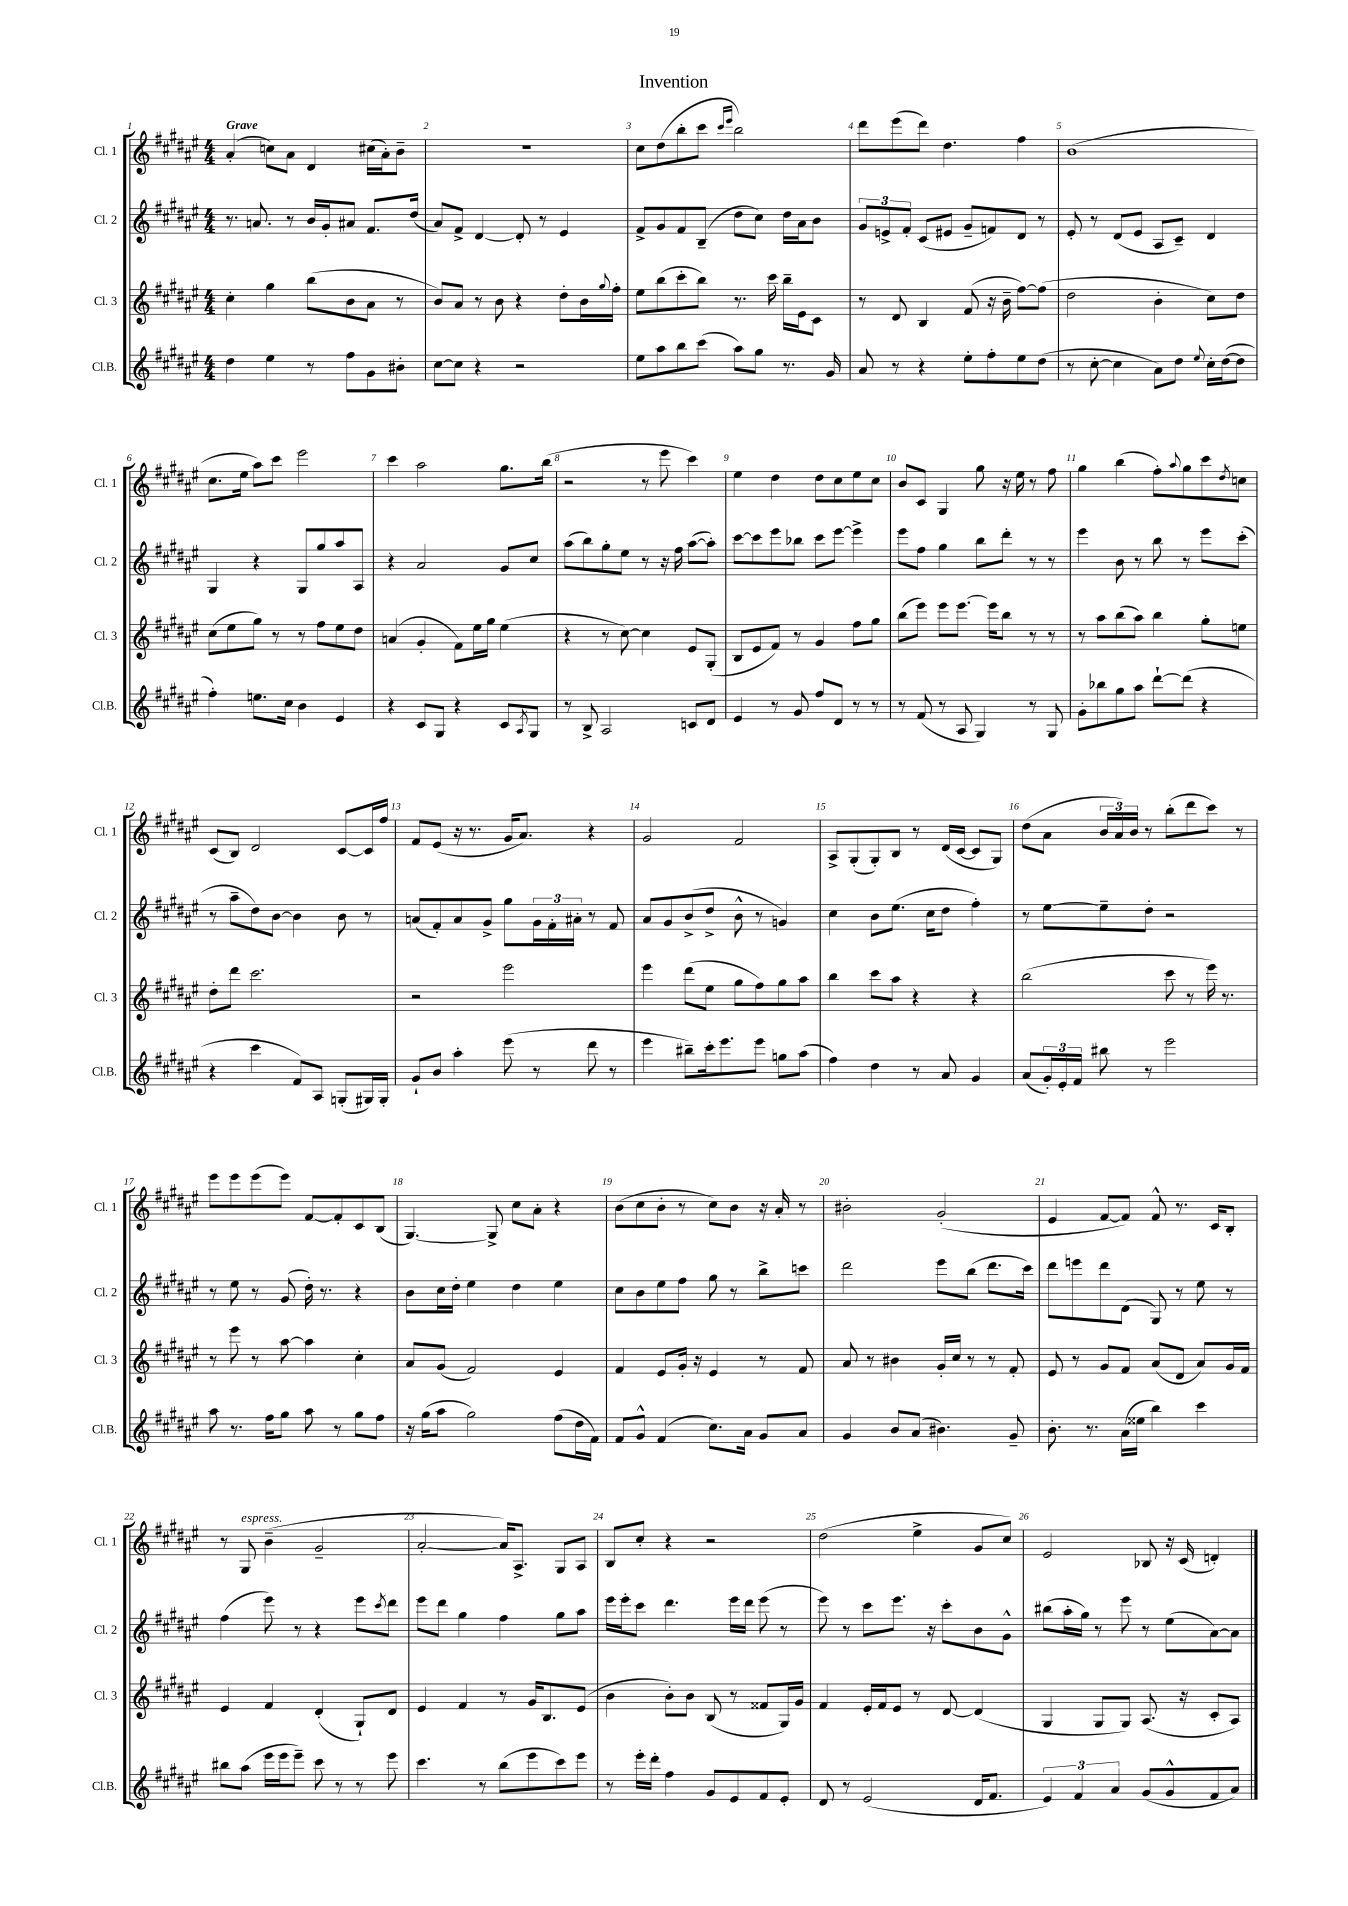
\header { title = "Invention" }
<<
\new StaffGroup <<
\new Staff = "s0" \with { instrumentName = "Cl. 1" shortInstrumentName = "Cl. 1" } {
    \clef treble \key fis \major \numericTimeSignature \time 4/4 \tempo "Grave"
    ais'4-.( c''8) ais'8 dis'4 cis''16( ais'16-.) b'8-- |
    R1 |
    cis''8 dis''8( b''8-. cis'''8 \grace { cis'''16 eis'''16 } b''2) |
    dis'''8 eis'''8( dis'''8) dis''4. fis''4 |
    b'1( |
    cis''8. eis''16 ais''8) cis'''8 eis'''2 |
    cis'''4 ais''2 gis''8. b''16( |
    r2 r8 eis'''8 cis'''4) |
    eis''4 dis''4 dis''8 cis''8 eis''8 cis''8 |
    b'8 cis'8 gis4 gis''8 r16 eis''16 r8 fis''8 |
    gis''4 b''4( fis''8-.) \appoggiatura { ais''8 } gis''8 cis'''8 \acciaccatura { dis''8 } c''8 |
    cis'8( b8) dis'2 cis'8~ cis'16 fis''16 |
    fis'8 eis'8( r16 r8. gis'16 ais'8.) r4 |
    gis'2 fis'2 |
    ais8-> gis8-.( gis8-.) b8 r8 dis'16( cis'16~ cis'8 gis8) |
    dis''8( ais'8 \tuplet 3/2 { b'16 ais'16) b'16 } r8 b''8-.( dis'''8 cis'''8) r8 |
    eis'''8 eis'''8 eis'''8( eis'''8) fis'8~ fis'8-. cis'8 b8( |
    gis4.~) gis8-> cis''8 ais'8-. r4 |
    b'8( cis''8 b'8-. r8 cis''8) b'8 r16 ais'16-. r8 |
    bis'2-. gis'2-.( |
    eis'4 fis'8~ fis'8) fis'8-^ r8. cis'16 b8-. |
    r8 gis8^\markup { \italic "espress." } b'4--( gis'2-- |
    ais'2~-. ais'16) ais8.-> gis8 ais8 |
    b8 cis''8-. r4 r2 |
    dis''2( eis''4-> gis'8 cis''8) |
    eis'2 bes8 r16 cis'16( d'4-.) \bar "|." |
}
\new Staff = "s1" \with { instrumentName = "Cl. 2" shortInstrumentName = "Cl. 2" } {
    \clef treble \key fis \major \numericTimeSignature \time 4/4
    r8. a'8. r8 b'16 gis'16-. ais'8 fis'8. dis''16( |
    ais'8) fis'8-> dis'4~ dis'8-. r8 eis'4 |
    fis'8-> gis'8 fis'8 b8--( dis''8 cis''8) dis''16 ais'16 b'8 |
    \tuplet 3/2 { gis'8 e'8-> fis'8-. } cis'8( eis'8 gis'8-- f'8) dis'8 r8 |
    eis'8-. r8 dis'8( eis'8 ais8 cis'8--) dis'4 |
    gis4 r4 gis8 gis''8 ais''8 ais8 |
    r4 ais'2 gis'8 cis''8 |
    ais''8( b''8) gis''8-. eis''8 r8 r16 fis''16 ais''8~( ais''8-.) |
    cis'''8~ cis'''8 eis'''8 bes''8 cis'''8 eis'''8~ eis'''4-> |
    eis'''8 fis''8 gis''4 b''8 dis'''8-. r8 r8 |
    eis'''4 b'8 r8 b''8 r8 eis'''8 cis'''8-.( |
    r8 ais''8-- dis''8) b'8~ b'4 b'8 r8 |
    a'8( fis'8-.) a'8 gis'8-> gis''8 \tuplet 3/2 { gis'16 fis'16-. ais'16-. } r8 fis'8 |
    ais'8 gis'8 b'8->( dis''8-> b'8-^ r8 g'4) |
    cis''4 b'8 eis''8.( cis''16 dis''8 fis''4-.) |
    r8 eis''8~ eis''8-- dis''8-. r2 |
    r8 eis''8 r8 gis'8( dis''16-.) r8. r4 |
    b'8 cis''16 dis''16-. eis''4 dis''4 eis''4 |
    cis''8 b'8 eis''8 fis''8 gis''8 r8 b''8-> c'''8 |
    dis'''2 eis'''8 b''8( dis'''8. cis'''16) |
    dis'''8 e'''8 dis'''8 dis'8( gis8) r8 eis''8 r8 |
    fis''4( eis'''8) r8 r4 eis'''8 \acciaccatura { cis'''8 } dis'''8 |
    eis'''8 dis'''8 gis''4 fis''4 gis''8 ais''8 |
    eis'''16 eis'''16-. cis'''8 dis'''4. eis'''16 dis'''16 eis'''8( r8 |
    eis'''8) r8 cis'''8 eis'''8. r16 cis'''8-. b'8 gis'8-^ |
    bis''8( ais''16-. gis''16) r8 eis'''8 r8 eis''8( ais'8~) ais'8 \bar "|." |
}
\new Staff = "s2" \with { instrumentName = "Cl. 3" shortInstrumentName = "Cl. 3" } {
    \clef treble \key fis \major \numericTimeSignature \time 4/4
    cis''4-. gis''4 b''8( b'8 ais'8 r8 |
    b'8) ais'8 r8 b'8 r4 dis''8-. b'16 \appoggiatura { gis''8 } fis''16-. |
    eis''8 b''8( cis'''8-. b''8) r8. cis'''16 b''16-- eis'16 cis'8 |
    r8 dis'8 b4 fis'8( r16 b'16-- fis''8~) fis''8( |
    dis''2 b'4-. cis''8) dis''8 |
    cis''8( eis''8 gis''8) r8 r8 fis''8 eis''8 dis''8 |
    a'4( gis'4-. fis'8) eis''16 gis''16 eis''4( |
    r4 r8 cis''8~) cis''4 eis'8 gis8-.( |
    b8 eis'8 fis'8) r8 gis'4 fis''8 gis''8 |
    b''8( eis'''8) eis'''8 eis'''8.~ eis'''16 b''8 r8 r8 |
    r8 ais''8 b''8( ais''8) b''4 gis''8-. e''8 |
    dis''8-. dis'''8 cis'''2. |
    r2 eis'''2 |
    eis'''4 dis'''8( eis''8 gis''8 fis''8) gis''8 ais''8 |
    b''4 cis'''8 ais''8 r4 r4 |
    b''2( cis'''8 r8 eis'''16) r8. |
    r8 eis'''8 r8 ais''8~ ais''4 cis''4-. |
    ais'8 gis'8( fis'2) eis'4 |
    fis'4 eis'8 gis'16-. r16 eis'4 r8 fis'8 |
    ais'8 r8 bis'4 gis'16-. cis''16 r8 r8 fis'8-. |
    eis'8 r8 gis'8 fis'8 ais'8( dis'8 ais'8) gis'16 fis'16 |
    eis'4 fis'4 dis'4-.( gis8-!) dis'8 |
    eis'4 fis'4 r8 gis'16 b8. eis'8( |
    b'4 b'8-.) b'8 b8( r8 fisis'8 gis16) gis'16 |
    fis'4 eis'16-. fis'16 eis'8 r8 dis'8~ dis'4( |
    gis4 gis8 gis8) ais8.( r16 cis'8-. ais8) \bar "|." |
}
\new Staff = "s3" \with { instrumentName = "Cl.B." shortInstrumentName = "Cl.B." } {
    \clef treble \key fis \major \numericTimeSignature \time 4/4
    dis''4 eis''4 r8 fis''8 gis'8 bis'8-. |
    cis''8~ cis''8 r4 r2 |
    eis''8 ais''8 b''8 cis'''8( ais''8) gis''8 r8. gis'16 |
    ais'8 r8 r4 eis''8-. fis''8-. eis''8 dis''8( |
    r8 cis''8~-. cis''4 ais'8) dis''8 \appoggiatura { eis''8 } cis''16-. dis''16~( dis''8 |
    fis''4-.) e''8. cis''16 b'4 eis'4 |
    r4 cis'8 gis8 r4 cis'8 \acciaccatura { ais8 } gis8 |
    r8 b8-> ais2 c'8 dis'8 |
    eis'4 r8 gis'8 fis''8 dis'8 r8 r8 |
    r8 fis'8( r8 ais8 gis4) r8 gis8 |
    gis'8-. bes''8 gis''8 ais''8 dis'''8~-! dis'''8( r4 |
    r4 cis'''4 fis'8) ais8 g8-.( gis16) gis16-. |
    gis'8-! b'8 ais''4-. eis'''8( r8 dis'''8 r8 |
    eis'''4 bis''8--) cis'''16-. eis'''8. eis'''8 g''8 ais''8( |
    fis''4) dis''4 r8 ais'8 gis'4 |
    ais'8( \tuplet 3/2 { gis'16-.) eis'16-. fis'16 } bis''8 r8 eis'''2 |
    ais''8 r8. fis''16 gis''8 ais''8 r8 gis''8 fis''8 |
    r16 gis''16( ais''8 gis''2) fis''8( dis''16 fis'16) |
    fis'8 gis'8-^ fis'4( cis''8.) ais'16 gis'8 ais'8 |
    gis'4 b'8 ais'8( bis'4.) gis'8-- |
    b'8.-. r8. ais'16( eisis''16 b''4) cis'''4 |
    bis''8 ais''8( eis'''16 eis'''16 eis'''8--) cis'''8 r8 r8 eis'''8 |
    cis'''4. r8 b''8( eis'''8 cis'''8) eis'''8 |
    r8 eis'''16-. dis'''16-. fis''4 gis'8 eis'8 fis'8 eis'8-. |
    dis'8 r8 eis'2( dis'16 fis'8. |
    \tuplet 3/2 { eis'4) fis'4 ais'4 } gis'8( gis'8-^ fis'8 ais'8) \bar "|." |
}
>>
>>
\layout { \context { \Score \override BarNumber.break-visibility = ##(#f #t #t) barNumberVisibility = #all-bar-numbers-visible } }
